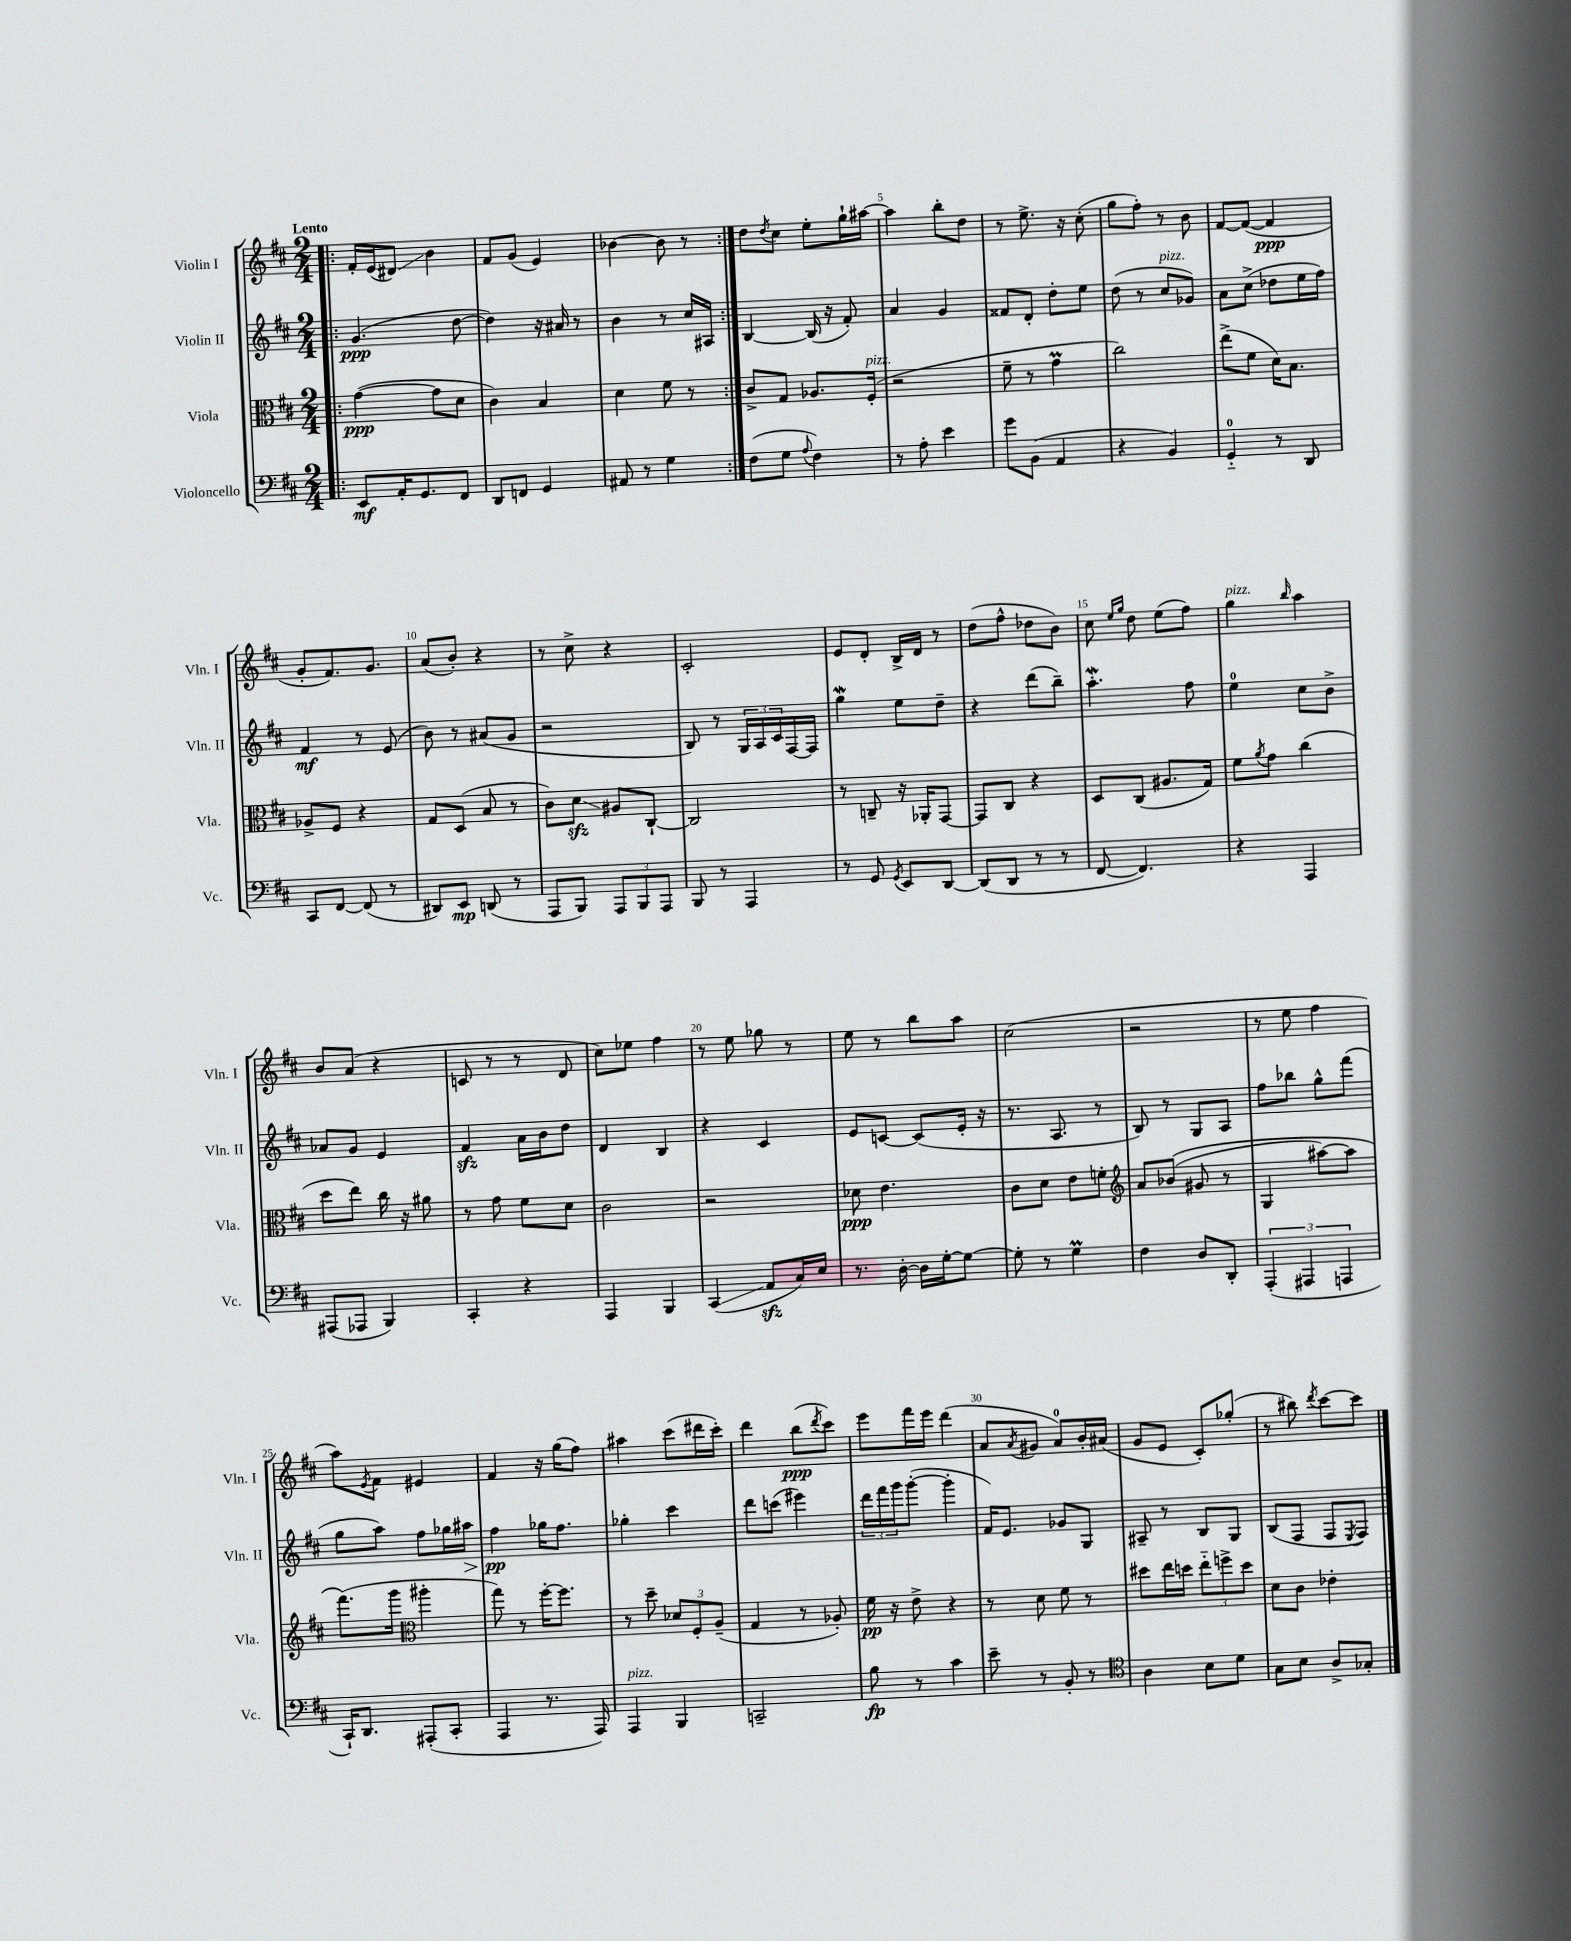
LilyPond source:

<<
\new StaffGroup <<
\new Staff = "s0" \with { instrumentName = "Violin I" shortInstrumentName = "Vln. I" } {
    \clef treble \key d \major \numericTimeSignature \time 2/4 \tempo "Lento"
    \repeat volta 2 { \bar ".|:" fis'16-. e'16( dis'8\glissando) b'4 |
    fis'8 g'8( e'4) |
    bes'4~ bes'8 r8 | }
    d''8 \acciaccatura { d''8 } cis''8 e''8-. g''16-! ais''16~ |
    ais''4 b''8-. d''8 |
    r8 e''8.-> r16 cis''8-.( |
    g''8 fis''8-.) r8 b'8 |
    fis'8~ fis'8~( fis'4\ppp |
    g'8-. fis'8.) g'8. |
    a'8( b'8-.) r4 |
    r8 cis''8-> r4 |
    cis'2-. |
    e'8 d'8-. b16-> d'16 r8 |
    d''8( fis''8-^ des''8 b'8) |
    cis''8 \grace { e''16 g''16 } d''8 e''8( fis''8) |
    g''4^\markup { \italic "pizz." } \grace { b''16 } a''4 |
    b'8 a'8( r4 |
    c'8 r8 r8 d'8 |
    cis''8) ees''8 fis''4 |
    r8 e''8 ges''8 r8 |
    e''8 r8 b''8 a''8 |
    cis''2( |
    r2 |
    r8 e''8 fis''4 |
    a''8) \acciaccatura { e'8 } fis'8 eis'4 |
    fis'4 r16 g''16( fis''8) |
    ais''4 cis'''8( dis'''16 cis'''16-.) |
    d'''4 b''8\ppp( \acciaccatura { d'''8 } cis'''8) |
    e'''8 fis'''16 e'''16 d'''4( |
    a'8 \acciaccatura { a'8 } gis'8 a'8-0) b'16-. ais'16( |
    g'8 e'8 cis'8-.) ges''8-.( |
    r8 bis''8) \acciaccatura { d'''8 } cis'''8~ cis'''8 \bar "|." |
}
\new Staff = "s1" \with { instrumentName = "Violin II" shortInstrumentName = "Vln. II" } {
    \clef treble \key d \major \numericTimeSignature \time 2/4
    \repeat volta 2 { \bar ".|:" g'4.\ppp( d''8~ |
    d''4) r16 ais'16 r8 |
    b'4 r8 cis''16 ais16 | }
    b4~ b16( r16 fis'8-.) |
    a'4 g'4 |
    fisis'8 d'8-. d''8-. e''8 |
    d''8( r8 cis''8^\markup { \italic "pizz." } ges'8) |
    a'8 cis''8->( des''8 e''16 fis''16) |
    fis'4\mf r8 e'8( |
    b'8) r8 ais'8( g'8 |
    r2 |
    b8) r8 \tuplet 3/2 { g16 a16 cis'16 } fis16~ fis16 |
    g''4\mordent e''8 d''8-- |
    r4 d'''8( b''8--) |
    a''4.-.\mordent fis''8 |
    e''4-0 cis''8 b'8-> |
    aes'8 g'8 e'4 |
    fis'4\sfz a'16 b'16 d''8 |
    d'4 b4 |
    r4 cis'4 |
    e'8 c'8~ c'8( e'16-. r16 |
    r8. a8. r8 |
    b8) r8 g8 a8 |
    fis''8 bes''8 g''8-^ fis'''8( |
    g''8 a''8) fis''8 ges''16 ais''16\> |
    fis''4\pp\! ges''16 fis''8. |
    ges''4-. cis'''4 |
    d'''8 c'''8( eis'''4) |
    \tuplet 3/2 { d'''16 fis'''16 g'''16 } g'''8~-.( g'''4-. |
    fis'16) e'8. ges'8 g8 |
    ais8-- r8 b8 g8 |
    b8( fis8 fis8 \acciaccatura { e8 } fis8) \bar "|." |
}
\new Staff = "s2" \with { instrumentName = "Viola" shortInstrumentName = "Vla." } {
    \clef alto \key d \major \numericTimeSignature \time 2/4
    \repeat volta 2 { \bar ".|:" g'4~\ppp( g'8 d'8 |
    cis'4) b4 |
    d'4 fis'8 r8 | }
    cis'8-> g8 aes8. fis16-.^\markup { \italic "pizz." }( |
    r2 |
    fis'8-- r8 g'4\prall |
    cis''2) |
    e''8->( fis'8 d'16) b8. |
    aes8-> fis8 r4 |
    g8 d8( b8 r8 |
    cis'8) d'8\glissando\sfz ais8 cis8~-! |
    cis2 |
    r8 c8-- r16 aes,16-. g,8~ |
    g,8 cis8 r4 |
    d8 cis8( ais8. g16) |
    fis'8 \acciaccatura { a'8 } g'8 cis''4( |
    d''8 e''8) cis''16 r16 ais'8 |
    r8 g'8 fis'8 d'8 |
    cis'2 |
    r2 |
    des'8\ppp e'4. |
    cis'8 d'8 e'8 f'8-. |
    \clef treble a'8 bes'8(\( gis'8 r8 |
    g4 ais''8~) ais''8 |
    fis'''8.(\) g'''16 \clef alto ais''4-. |
    g''8) r8 fis''16~-. fis''8. |
    r8 d''8-- \tuplet 3/2 { des'8 fis8-. a8--( } |
    g4 r8 aes8-.) |
    fis'16\pp r16 e'8-> r4 |
    r8 d'8 fis'8 r8 |
    dis''8 e''16 d''16 \tuplet 3/2 { e''8-_ f''8-> d''8 } |
    d'8 cis'8 ees'4-. \bar "|." |
}
\new Staff = "s3" \with { instrumentName = "Violoncello" shortInstrumentName = "Vc." } {
    \clef bass \key d \major \numericTimeSignature \time 2/4
    \repeat volta 2 { \bar ".|:" e,8\mf a,16-. g,8. fis,8 |
    d,8 f,8 g,4 |
    ais,8 r8 g4 | }
    fis8( g8 \appoggiatura { a8 } fis4) |
    r8 a8-. e'4 |
    g'8 b,8( a,4 |
    r4 b,4) |
    g,4-0-_ r8 d,8 |
    cis,8 fis,8~ fis,8( r8 |
    dis,8) e,8\mp d,8( r8 |
    a,,8 b,,8) \tuplet 3/2 { a,,8 b,,8 a,,8 } |
    b,,8 r8 a,,4 |
    r8 g,8 \acciaccatura { g,8 } e,8 d,8~ |
    d,8( d,8 r8 r8 |
    fis,8~ fis,4.) |
    r4 a,,4 |
    ais,,8( aes,,8 b,,4) |
    cis,4-. r4 |
    a,,4 b,,4 |
    cis,4\glissando( a,8\sfz cis16) e16 |
    r8. d16~-. d16 g16~-. g8~ |
    g8-. r8 g4\prall |
    fis4 d8 d,8-. |
    \tuplet 3/2 { a,,4-.( ais,,4 a,,4 } |
    cis,16-!) d,8. ais,,8-.( cis,8-. |
    a,,4 r8. a,,16) |
    a,,4^\markup { \italic "pizz." } b,,4 |
    c,2-- |
    b8\fp r8 cis'4 |
    e'8-- r8 b,8-. r8 |
    \clef tenor a4 b8 d'8 |
    g8 b8 a8-> ges8-. \bar "|." |
}
>>
>>
\layout { \context { \Score \override BarNumber.break-visibility = ##(#f #t #t) barNumberVisibility = #(every-nth-bar-number-visible 5) } }
